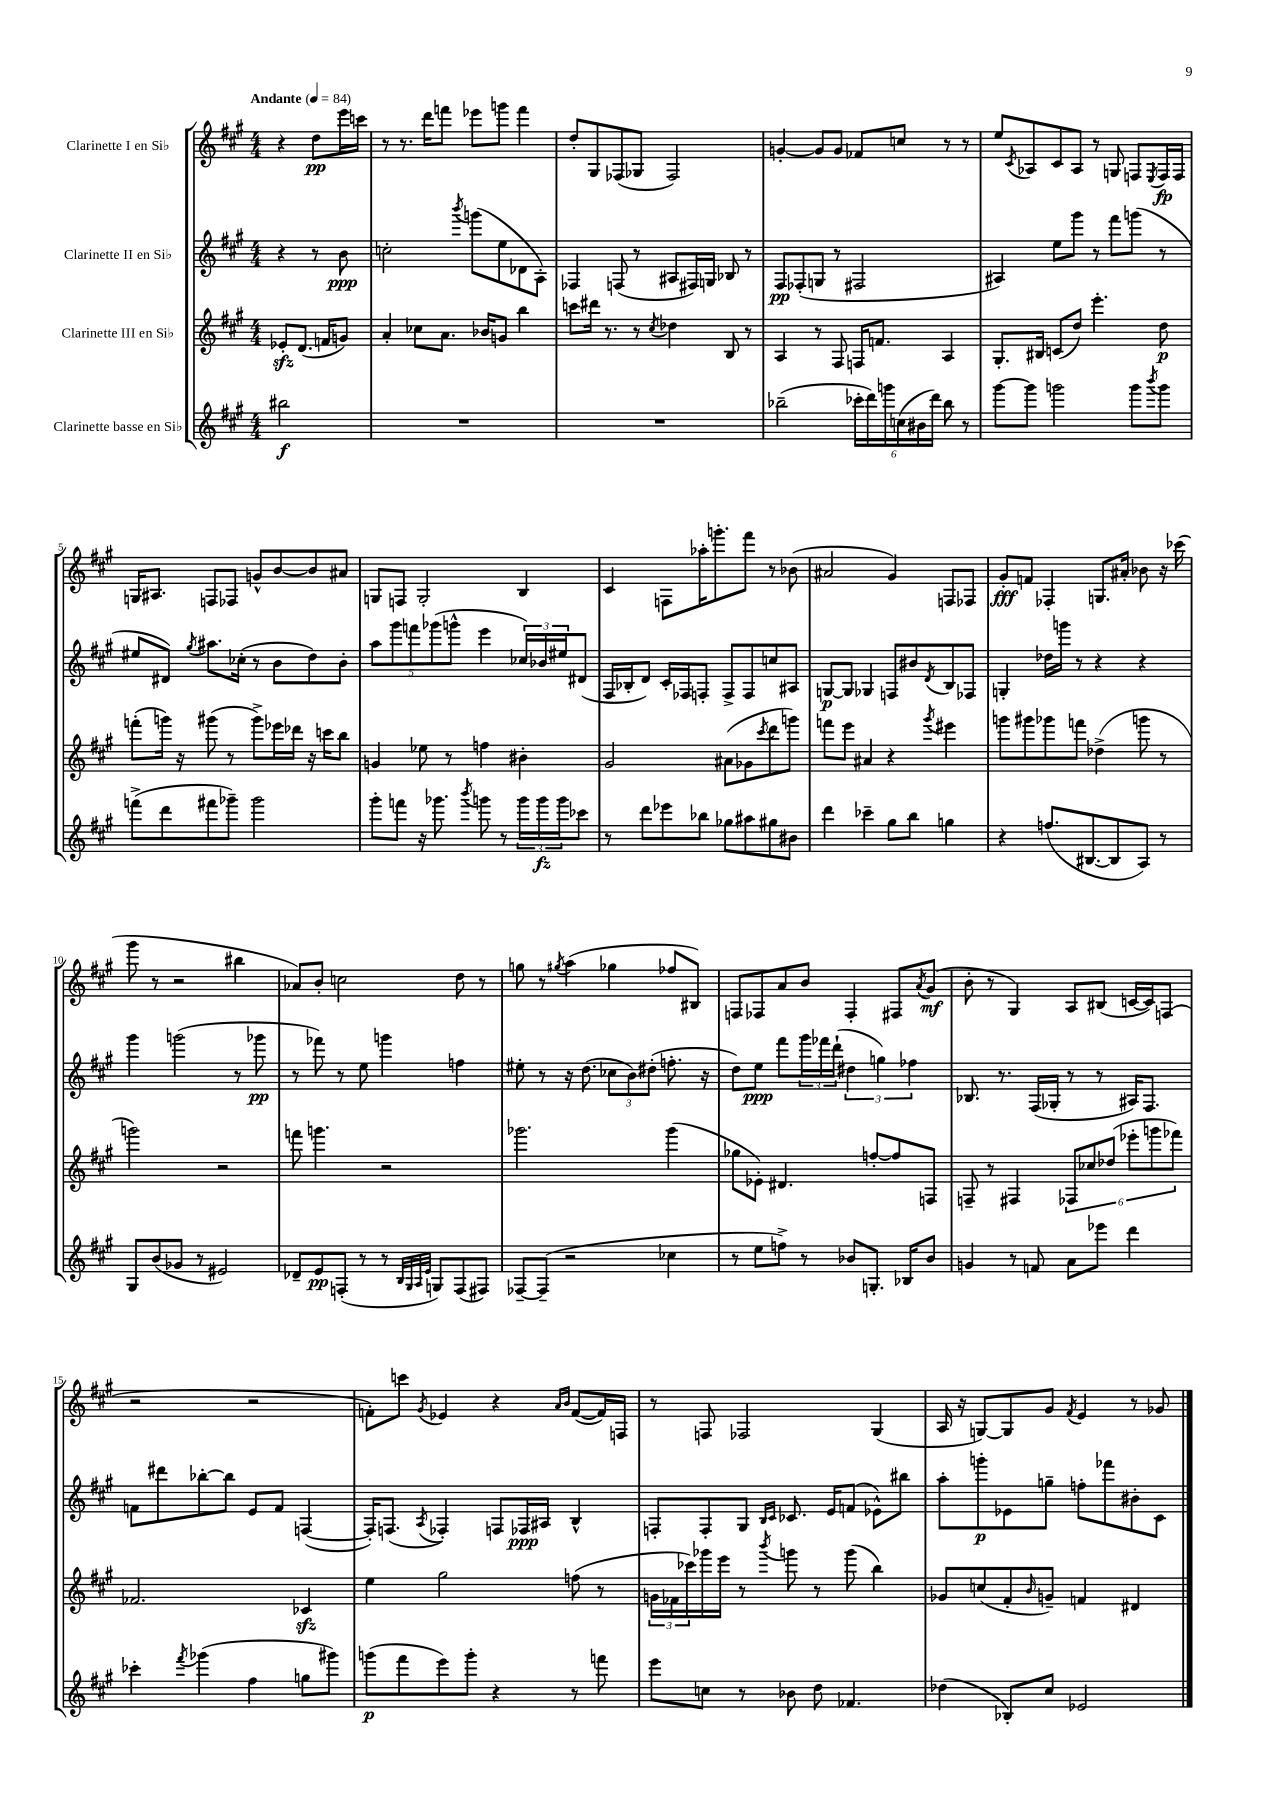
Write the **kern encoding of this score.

**kern	**kern	**kern	**kern
*staff4	*staff3	*staff2	*staff1
*clefG2	*clefG2	*clefG2	*clefG2
*k[f#c#g#]	*k[f#c#g#]	*k[f#c#g#]	*k[f#c#g#]
*M4/4	*M4/4	*M4/4	*M4/4
*MM84	*MM84	*MM84	*MM84
2bb#	8e-'	4r	4r
.	(8.d	.	.
.	.	8r	8dd
.	16f	.	.
.	8g)	8b	16eee
.	.	.	16ccc
=	=	=	=
1r	4a'	2cc'	8r
.	.	.	8.r
.	8cc-	.	.
.	.	.	16ddd
.	8.a	.	8fff
.	.	8qbbb	.
.	.	(8ggg	8eee-
.	16b-	.	.
.	8g	8ee	8ggg
.	4bb	8d-	4fff
.	.	8A')	.
=	=	=	=
1r	8ccc	4F-	8dd'
.	16ddd#	.	8G#
.	8.r	.	.
.	.	(8F	(8F-
.	8r	8r	8G-
.	8qcc#	.	.
.	4dd-	8A#	2F-)
.	.	16F#)	.
.	.	16G	.
.	8B	8B-	.
.	8r	8r	.
=	=	=	=
(2bb-~	4A	8F#	[4g'
.	.	(8F-'	.
.	8r	8G	8g]
.	8F#	8r	8g
24ccc-'	16F	2F#	8f-
24ddd)	.	.	.
.	8.f	.	.
24ggg	.	.	.
(24cc	.	.	8cc
24b#	.	.	.
24ddd)	.	.	.
8bb-	4A	.	8r
8r	.	.	8r
=	=	=	=
[8ggg#	8.G#'	4A#)	8ee
.	.	.	8qc#
8ggg#]	.	.	8A-
.	16B#	.	.
2ggg	(8c	8ee	8c#
.	8dd)	8ggg#	8A-
.	4.eee'	8r	8r
.	.	8fff#	8G
8ggg	.	(8ggg	8F
8qbbb	.	.	8qE
8ggg	8dd	8r	16F
.	.	.	16F
=	=	=	=
(8fff^	(8fff'	8ee#	16G
.	.	.	8.A#
8ddd	16ggg)	8d#)	.
.	16r	.	.
.	.	8qgg#	.
8fff#	(8ggg#	8.aa#	8F
8ggg-~)	8r	.	8F-
.	.	(16cc-'	.
2ggg-	8ggg#^)	8r	8g^^
.	16eee-	8b	[8b
.	16ddd-	.	.
.	16r	8dd)	8b]
.	16ccc	.	.
.	8bb	8b'	8a#
=	=	=	=
8ggg#'	4g	10aa	8G
.	.	10ggg#	.
8fff	.	.	8F
.	.	10fff	.
16r	8ee-	.	2G'
.	.	(10ggg-	.
8.ggg-	.	.	.
.	8r	.	.
.	.	10ggg^^	.
8qbbb	.	.	.
8ggg	4ff	4eee	.
8r	.	.	.
24ggg	4b#'	24cc-)	4B
24ggg	.	24b-	.
24ggg	.	24ee#	.
8ccc-	.	(8d#	.
=	=	=	=
8r	2g#	16F#	4c#
.	.	16B-'	.
8ddd	.	8d)	.
8eee-	.	16c#'	8F
.	.	16F-	.
8bb-	.	8F'	16aa-'
.	.	.	8.ggg'
8gg-	(8a#	8F^	.
8aa#	8g-	8F	8fff#
.	8qccc#	.	.
8gg#	8ddd	8cc	8r
8b#	8ggg)	8A#	(8b-
=	=	=	=
4ddd	8fff	[8G	2a#
.	8eee	8G]	.
4ccc-~	4a#	4G-	.
8gg#	4r	8F	4g#)
8bb	.	8b#	.
.	8qggg#	8qd	.
4gg	4eee#	8B	8F
.	.	8F-	8F-
=	=	=	=
4r	8ggg	4G'	8g#'
.	8ggg#	.	8f
(8.ff	8ggg-	16dd-	4F-'
.	.	16ggg	.
.	8fff	8r	.
[8.B#	.	.	.
.	(4dd-^	4r	8.G
8B#]	.	.	.
.	.	.	16a#'
8A)	8ggg	4r	8b-
8r	8r	.	16r
.	.	.	(16ccc-
=	=	=	=
8G#	2ggg)	4ggg#	8ggg#
(8b	.	.	8r
8g-	.	(2ggg	2r
8r	.	.	.
2e#)	2r	.	.
.	.	8r	4bb#
.	.	8ggg-	.
=	=	=	=
8d-~	8fff	8r	8a-)
8e	4.ggg	8fff-)	8b'
(8F'	.	8r	2cc
8r	.	8ee	.
8r	2r	4ggg	.
32qqB	.	.	.
32qqG#	.	.	.
32qqA	.	.	.
32qqe	.	.	.
8G)	.	.	.
(8F	.	4ff	8dd
8F#)	.	.	8r
=	=	=	=
[8F-~	2.ggg-	8ee#'	8gg
(8F-~]	.	8r	8r
.	.	.	8qgg#
2r	.	16r	(4aa
.	.	(8.dd	.
.	.	12cc-	4gg-
.	.	12b)	.
.	.	(12dd#'	.
4cc-	(4ggg-	8.ff'	8ff-
.	.	.	8B#)
.	.	16r	.
=	=	=	=
8r	8gg-	8dd)	8F
8ee	8e-')	8ee	8F-
8ff^)	4.d#	8fff#	8a
8r	.	24ggg#	8b
.	.	24fff-	.
.	.	(24ddd`	.
8b-	.	6dd#	4F-'
8.G'	[8ff'	.	.
.	.	6gg)	.
.	8ff]	.	8F#
16B-	.	.	.
.	.	6ff-	.
.	.	.	8qa
8b-	8F	.	(8g#
=	=	=	=
4g	8F~	8.B-	8b'
.	8r	.	8r
.	.	8.r	.
8r	4F#	.	4G#)
8f	.	(16F#	.
.	.	16G-'	.
8a	12F-	8r	8A
.	12cc-	.	.
8eee-	.	8r	(8B#
.	(12dd-	.	.
4ddd	12eee-'	16A#)	[16c
.	.	8.F#	16c])
.	12ggg	.	.
.	.	.	(8F
.	12fff-)	.	.
=	=	=	=
4ccc-'	2.f-	8f	2r
.	.	8ddd#	.
8qfff#	.	.	.
(4ggg-	.	[8bb-'	.
.	.	8bb-]	.
4ff#	.	8e	2r
.	.	8f	.
8gg	4c-	([4F	.
8ggg#)	.	.	.
=	=	=	=
(8ggg	4ee	16F'])	8f')
.	.	(8.F	.
8fff#	.	.	8ccc
.	.	8qA	8qg#
8eee)	2gg#	4F-')	4e-
8ggg'	.	.	.
4r	.	8F	4r
.	.	16F-	.
.	.	16A#	.
.	.	.	16qqa
.	.	.	16qqb
8r	(8ff	4B^^	([8f
8fff	8r	.	16f])
.	.	.	16F
=	=	=	=
8eee	24g	8F'	8r
.	24f-	.	.
.	24ccc-)	.	.
8cc	16ggg-	8F'	8F
.	16eee	.	.
8r	8r	8G#	2F-
.	.	16qqB	.
.	8qbbb	16qqc#	.
8b-	8ggg	8.c-	.
8dd	8r	.	.
.	.	16e	.
4.f-	(8ggg	(8f	.
.	4bb)	8e-^^)	(4G#
.	.	8bb#	.
=	=	=	=
(4dd-	8g-	8aa'	16A
.	.	.	16r
.	(8cc	8ggg'	[8G)
8B-')	8f#'	8e-	8G]
.	16qqb	.	.
8cc#	8g~)	8gg~	8g#
.	.	.	8qf#
2e-	4f	8ff'	4e
.	.	8fff-	.
.	4d#	8b#'	8r
.	.	8c#	8g-
==	==	==	==
*-	*-	*-	*-
